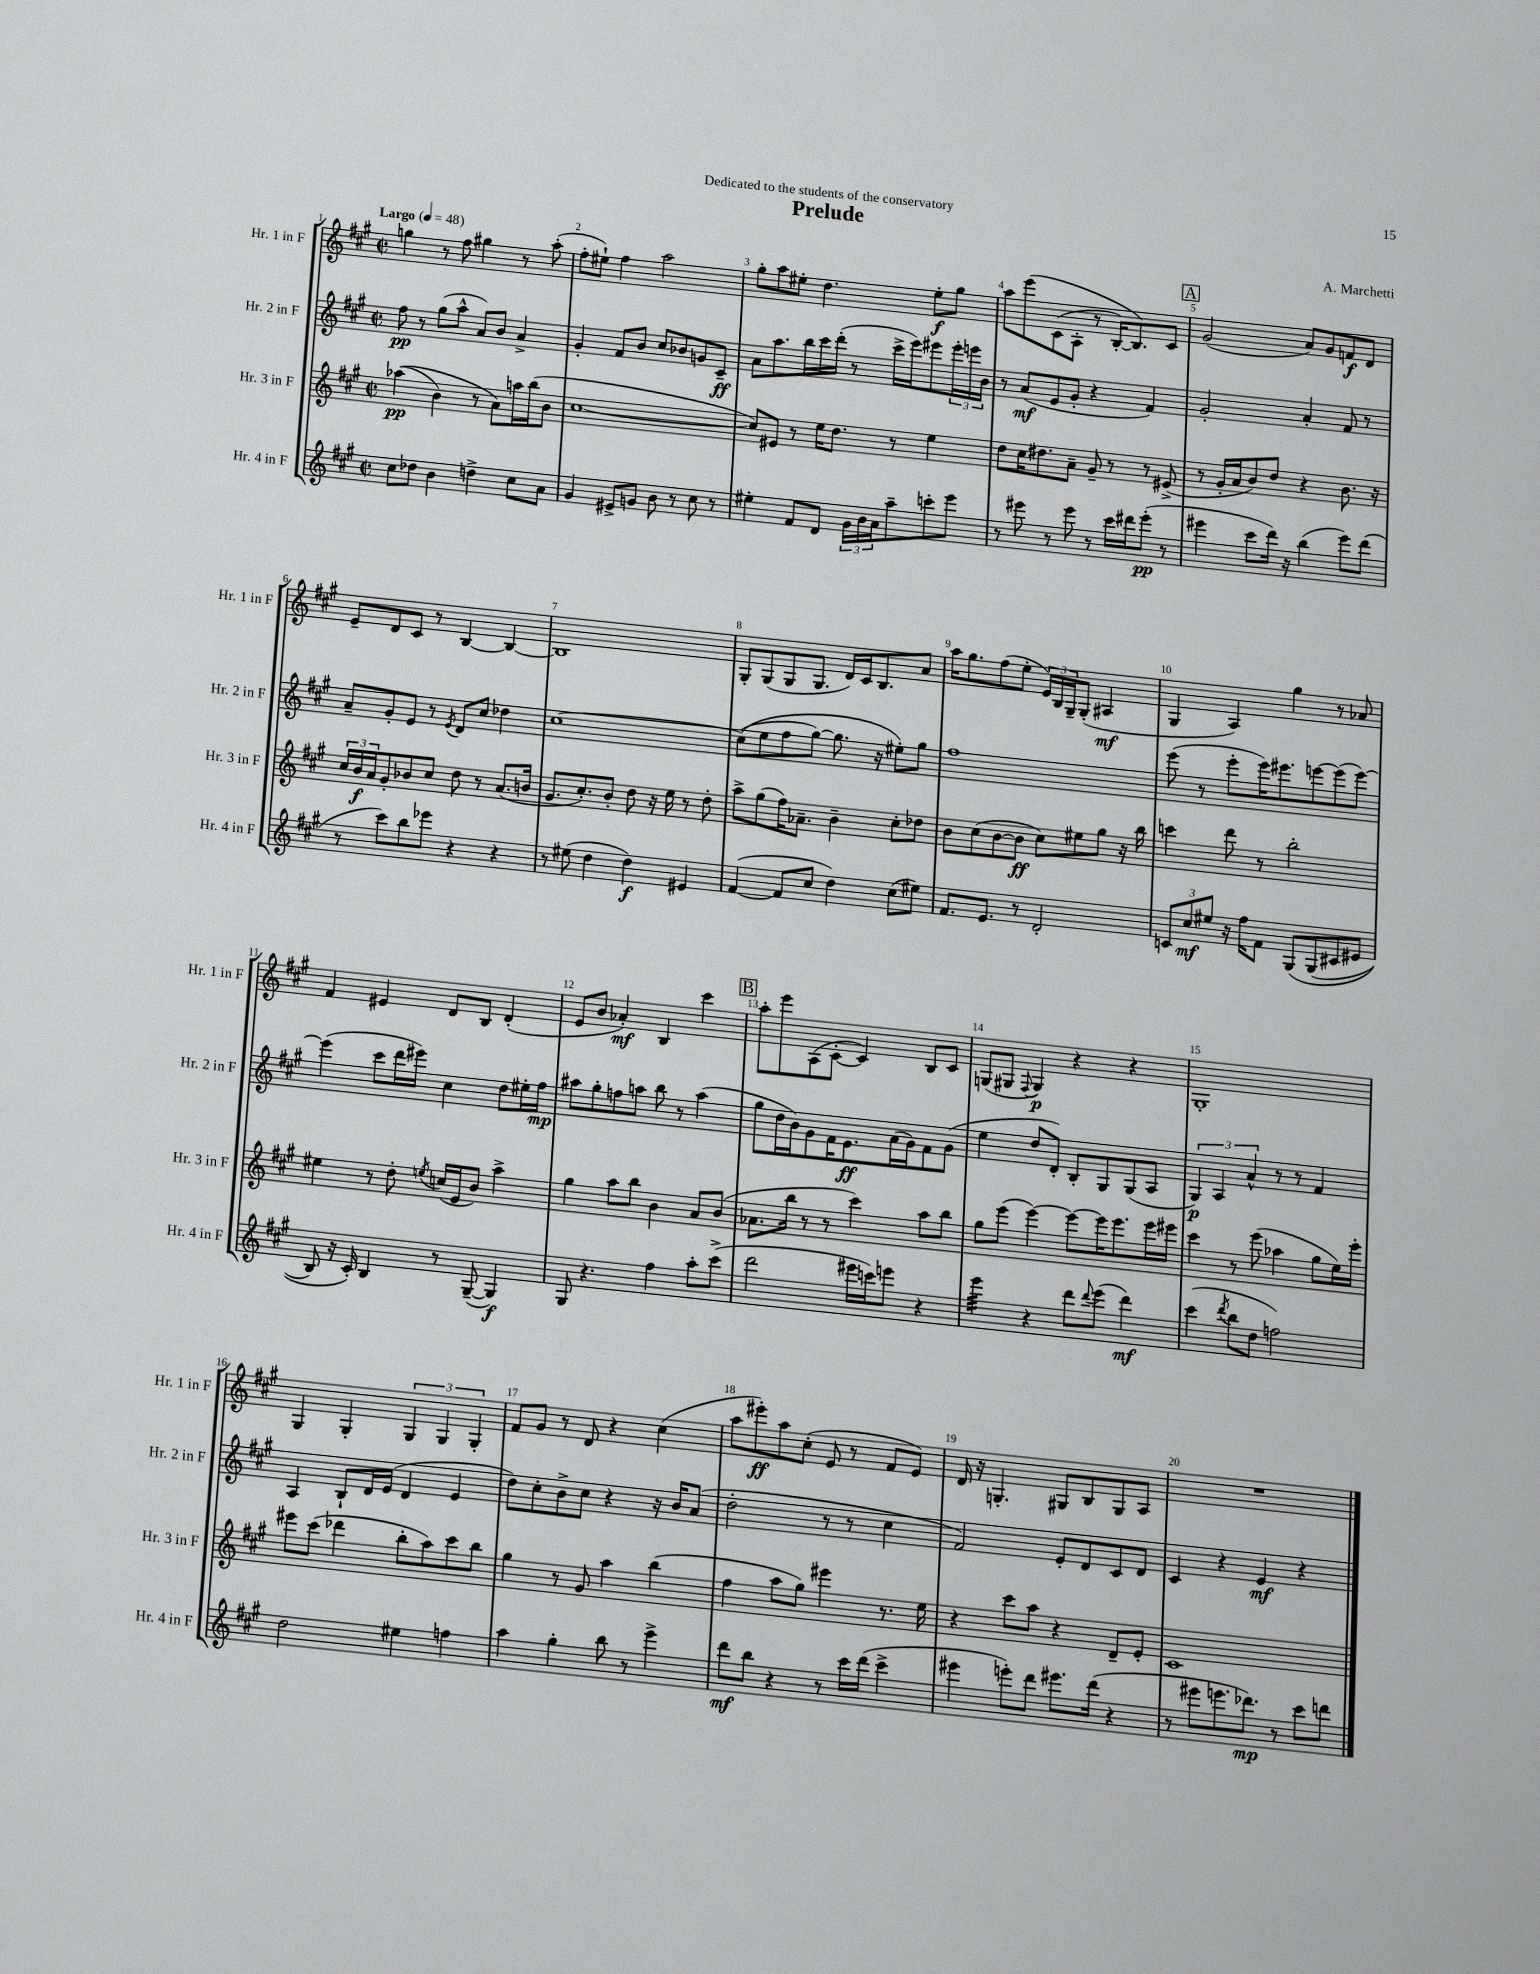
\header { title = "Prelude" composer = "A. Marchetti" dedication = "Dedicated to the students of the conservatory" }
<<
\new StaffGroup <<
\new Staff = "s0" \with { instrumentName = "Hr. 1 in F" shortInstrumentName = "Hr. 1 in F" } {
    \clef treble \key a \major \defaultTimeSignature \time 2/2 \tempo "Largo" 4 = 48
    g''4 r8 fis''8 gis''4 r8 a''8-.( |
    fis''8-. eis''8-!) fis''4 a''2 |
    gis''8-. a''8 eis''8-. d''4. eis''8-.\f gis''8 |
    a''8 e'''8\( cis'8( a8-. r8 b16~-.) b8.\) cis'8 |
    \mark \markup { \box "A" } gis'2( a'8) gis'8 f'8\f d'8 |
    e'8-- d'8 cis'8 r8 b4~ b4~ |
    b1 |
    gis8-. gis8( gis8 gis8. d'16) cis'16 b8. a'8 |
    a''16 gis''8. fis''8( e''8-. \tuplet 3/2 { e'16) b16 gis16-- } gis8-.( ais4\mf |
    gis4 a4) gis''4 r8 aes'8 |
    fis'4 eis'4 d'8 b8 d'4-.( |
    e'8 b'8 aes'4-.\mf) b4 cis'''4 |
    \mark \markup { \box "B" } a''8-. e'''8 a8( cis'8~-. cis'4) b8 cis'8 |
    g8( gis8 \appoggiatura { fis8 } gis4\p) r4 r4 |
    gis1-. |
    gis4 gis4-. \tuplet 3/2 { gis4 gis4 gis4-. } |
    fis'8 gis'8 r8 d'8 r4 cis''4( |
    a''8 eis'''8-.\ff) a''8 cis''8-.( e'8 r8 fis'8 e'8) |
    d'16 r16 g4.-. gis8 b8 gis8 a8 |
    R1 \bar "|." |
}
\new Staff = "s1" \with { instrumentName = "Hr. 2 in F" shortInstrumentName = "Hr. 2 in F" } {
    \clef treble \key a \major \defaultTimeSignature \time 2/2
    fis''8\pp r8 gis''8( a''8-^ a'8) b'8 a'4-> |
    gis'4-. fis'8 b'8 cis''8 bes'8 g'8 cis'8--\ff |
    a'8 a''8. b''16 cis'''16 d'''16-.( r8 cis'''16-> e'''16) eis'''8 \tuplet 3/2 { eis'''16-. e'''16 b'16 } |
    r8 a'8\mf( e'8 gis'8-. r4 fis'4) |
    \mark \markup { \box "A" } gis'2-. a'4-. fis'8 r8 |
    a'8-- gis'8-. e'8 r8 \acciaccatura { e'8 } d'8 cis''8 des''4 |
    cis''1~ |
    cis''8(\( e''8 fis''8 gis''8~) gis''8. r16 eis''8-.\) gis''8 |
    fis''1 |
    e'''8( r8 e'''8-. e'''16) eis'''8. e'''8~ e'''8( e'''8~) |
    e'''4( cis'''8 d'''16 eis'''16) cis''4 d''8 eis''16-. fis''16\mp |
    ais''8 gis''8-. f''8 a''8 b''8 r8 a''4( |
    \mark \markup { \box "B" } gis''8 d''16 b'16) gis'8 fis'16 e'8.\ff a'16( gis'16) fis'8 gis'8( |
    e''4 d''8 d'8-.) b8-. gis8 gis8( a8 |
    \tuplet 3/2 { gis4\p) a4 a'4-^ } r8 r8 fis'4 |
    a4 b8-! d'16 e'16( d'4 e'4 |
    d''8) cis''8-. b'8-> cis''8 r4 r16 b'16 a'8( |
    d''2-. r8 r8 cis''4 |
    fis'2) e'8-. d'8 cis'8 d'8 |
    cis'4 r4 e'4\mf r4 \bar "|." |
}
\new Staff = "s2" \with { instrumentName = "Hr. 3 in F" shortInstrumentName = "Hr. 3 in F" } {
    \clef treble \key a \major \defaultTimeSignature \time 2/2
    aes''4\pp(\( b'4) r8 a'8\) a''16 b''16( b'8 |
    cis''1~ |
    cis''8) eis'8 r8 e''16 d''8. r8 e''4 |
    d''8 cis''16 dis''8. a'8-- gis'8-- r8 r8 eis'8->( |
    \mark \markup { \box "A" } r8 gis'16-. a'16 b'8) d''8 r4 b'8. r16 |
    \tuplet 3/2 { cis''16 b'16\f a'16 } gis'8-. bes'8 cis''8 d''8 r8 a'8.( b'16 |
    gis'8. cis''8.-.) b'8-. d''8 r16 e''16 r8 d''8-. |
    a''8-> gis''8( fis''16) aes'8.-- b'4-- cis''8-. des''8 |
    b'8 cis''8( b'8~ b'8\ff cis''8) eis''8 gis''8 r16 b''16 |
    c'''4 d'''8 r8 b''2-. |
    eis''4 r8 d''8-. \acciaccatura { e''8 } c''16( e'16 b'8) a''4-> |
    gis''4 a''8 b''8 b'4 a'8 b'8( |
    \mark \markup { \box "B" } aes'8. b''16 r8 r8 cis'''4) a''8 b''8 |
    gis''8 e'''8( e'''4~) e'''8~ e'''16 e'''8. e'''16 eis'''16 |
    cis'''4 r8 e'''8( aes''4 gis''8 e''16) e'''16-. |
    eis'''8 cis'''8( des'''4 b''8-. a''8) cis'''8 b''8 |
    gis''4 r8 gis'8 a''4 b''4( |
    fis''4 a''8 gis''8) eis'''4 r8. e''16 |
    r4 cis'''8 a''8 r4 d'8-- e'8-. |
    cis'1 \bar "|." |
}
\new Staff = "s3" \with { instrumentName = "Hr. 4 in F" shortInstrumentName = "Hr. 4 in F" } {
    \clef treble \key a \major \defaultTimeSignature \time 2/2
    cis''8 des''8 b'4 d''4-> cis''8 a'8 |
    gis'4 eis'8-> g'8 b'8 r8 cis''8 r8 |
    eis''4-. fis'8 d'8 \tuplet 3/2 { gis'16 b'16 a'16 } a''8-- c'''8-. e'''8 |
    r8 eis'''8 r8 eis'''8 r8 cis'''16 dis'''16 eis'''8-.\pp( r8 |
    \mark \markup { \box "A" } eis'''4 cis'''8 d'''16) r16 b''4( eis'''8) d'''8( |
    r8 cis'''8) b''8 ees'''8 r4 r4 |
    r8 eis''8( d''4 d''4\f) eis'4 |
    fis'4~( fis'8 cis''8 d''4) cis''8( eis''8) |
    fis'8. e'8. r8 d'2-. |
    \tuplet 3/2 { c'8 cis''8\mf eis''8 } r16 fis''16 fis'8 gis8\( gis8( cis'8 eis'8 |
    b8) r16 cis'16-.\) b4 r8 gis8~--( gis4\f) |
    gis8 r4. fis''4 a''8-. cis'''8->( |
    \mark \markup { \box "B" } d'''2 eis'''16 c'''16) e'''8 r4 |
    e'''4:32 r4 d'''8 \appoggiatura { d'''8 } e'''8( d'''4\mf) |
    cis'''4( \acciaccatura { d'''8 } b''8 d''8 f''2) |
    d''2 eis''4 f''4 |
    a''4 gis''4-. b''8 r8 e'''4-> |
    d'''8\mf b''8 r4 r8 cis'''16 d'''16( cis'''4-> |
    eis'''4 e'''8-.) d'''8 eis'''8. d'''16( r4 |
    r8 eis'''8 e'''8. des'''8.\mp) r8 cis'''8 d'''8 \bar "|." |
}
>>
>>
\layout { \context { \Score \override BarNumber.break-visibility = ##(#f #t #t) barNumberVisibility = #all-bar-numbers-visible } }
